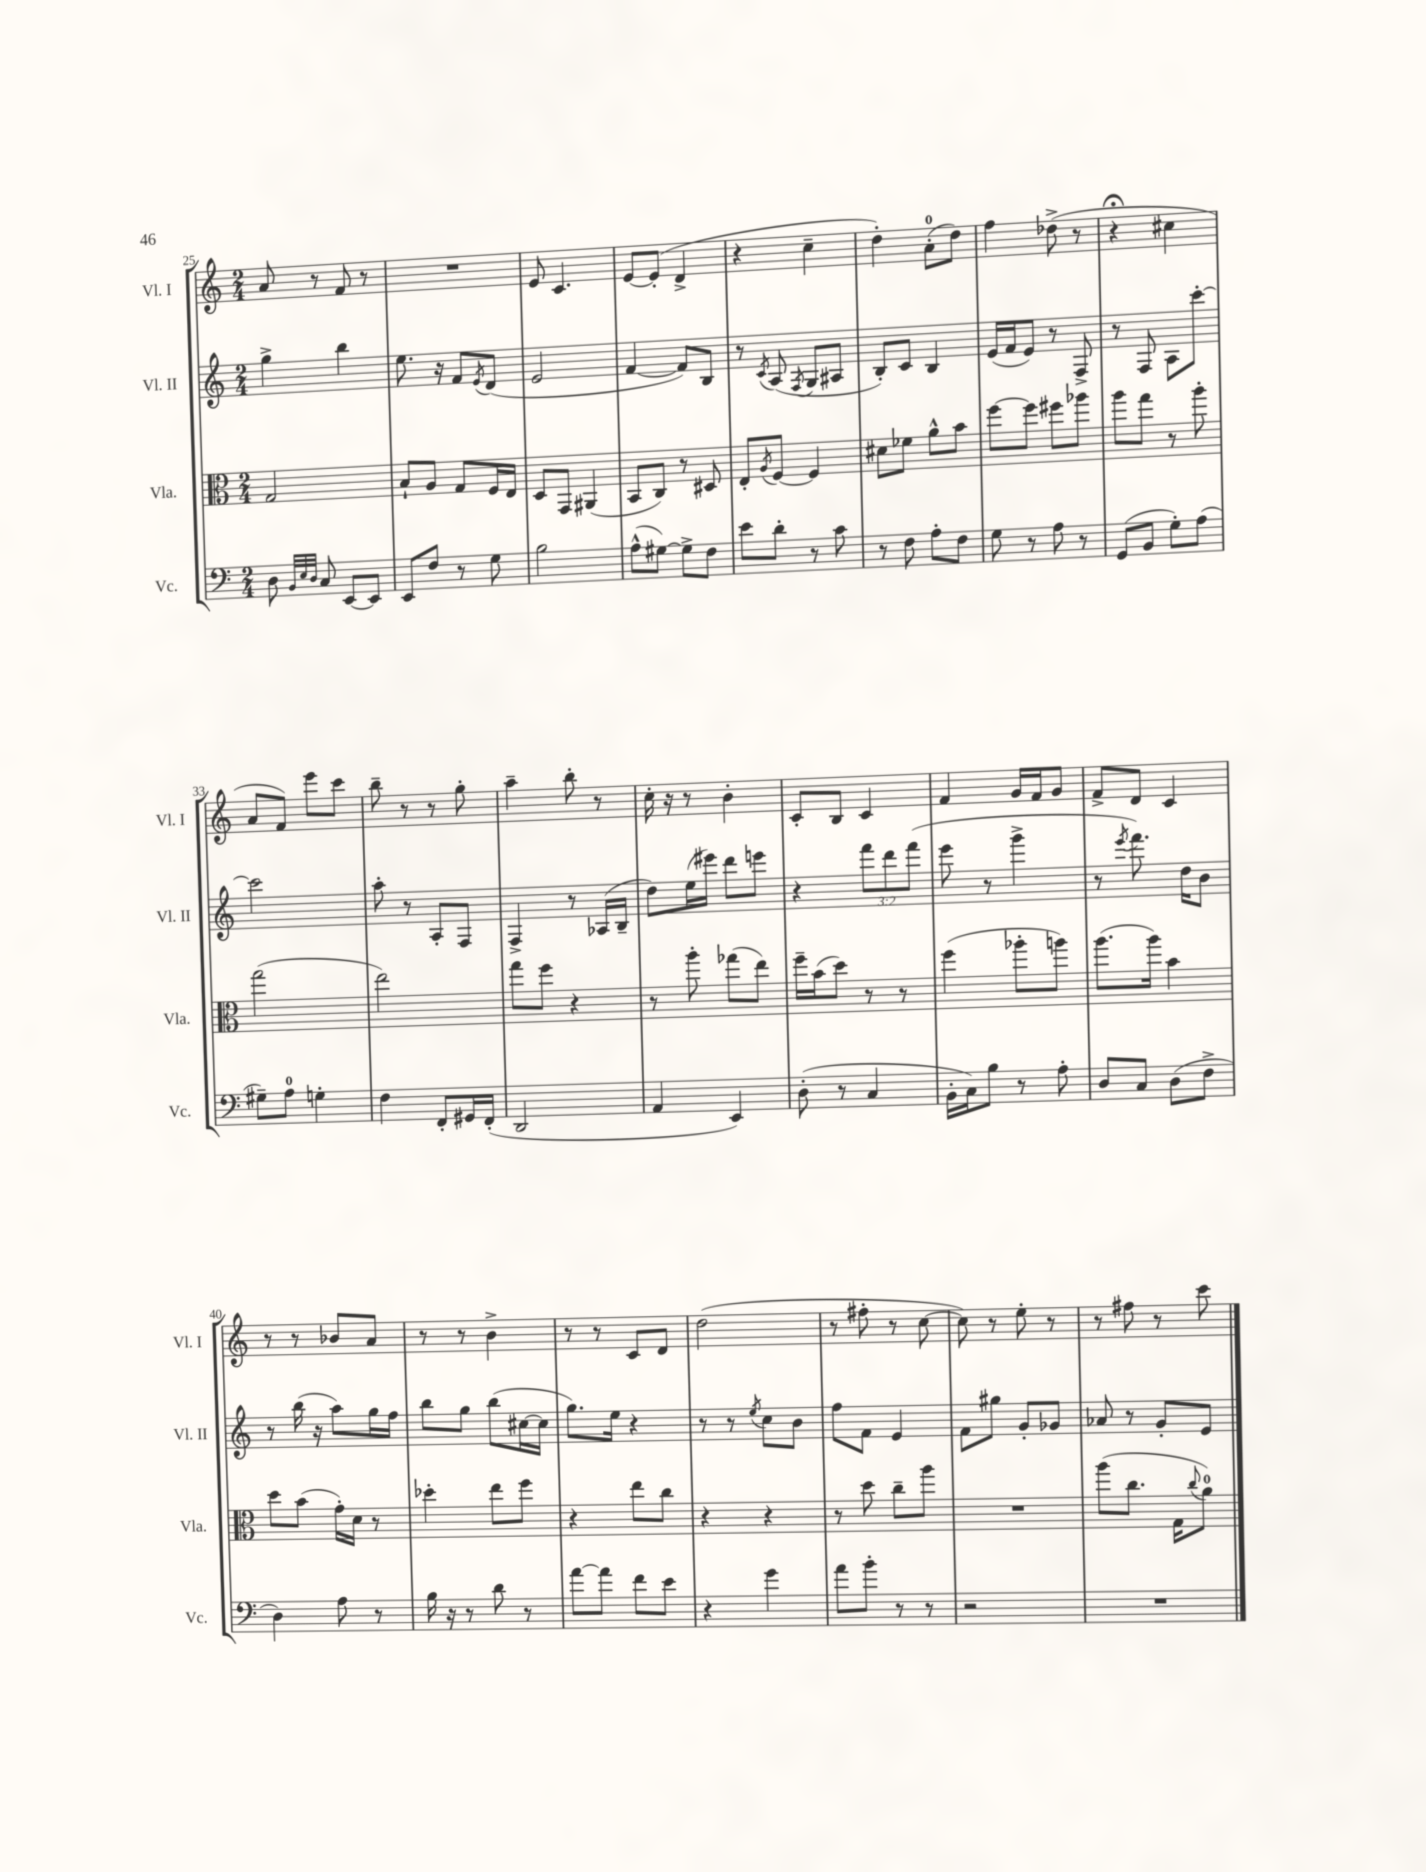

**kern	**kern	**kern	**kern
*staff4	*staff3	*staff2	*staff1
*clefF4	*clefC3	*clefG2	*clefG2
*k[]	*k[]	*k[]	*k[]
*M2/4	*M2/4	*M2/4	*M2/4
8D\	2G/	4gg^\	8a/
32qqBB/LLL	.	.	.
32qqE/	.	.	.
32qqD/JJJ	.	.	.
8C/	.	.	8r
[8EE/L	.	4bb\	8f/
8EE/]J	.	.	8r
=	=	=	=
8EE/L	8B`/L	8.ee\	2r
8F/J	8A/J	.	.
.	.	16r	.
8r	8G/L	8f/L	.
.	.	8qe/	.
8G\	16F/L	(8d/J	.
.	16E/JJ	.	.
=	=	=	=
2B\	8D/L	2e/	8e/
.	8GG/J	.	4.c/
.	(4AA#/	.	.
=	=	=	=
(8A^^\L	8BB/L	[4f/	[8e/L
[8G#\J)	8C/J)	.	(8e'/]J
8G#^\]L	8r	8f/]L)	4d^/
8F\J	8D#/	8B/J	.
=	=	=	=
8e\L	8E'/L	8r	4r
.	8qA/	8qc/	.
8d'\J	[8F/J	(8A/	.
.	.	8qF/	.
8r	4F/]	8G/L	4cc~\
8c\	.	8A#/J	.
=	=	=	=
8r	8d#\L	8B'/L)	4dd'\)
8F\	8f-\J	8c/J	.
8A'\L	8a^^\L	4B/	(8a'\L
8F\J	8b\J	.	8dd\J)
=	=	=	=
8G\	[8ff\L	(16e/LL	4ff\
.	.	16f/J	.
8r	8ff\]J	8e/J)	.
8A\	8ff#\L	8r	(8dd-^\
8r	8aa-\J	8F^/	8r
=	=	=	=
(8GG/L	8aa\L	8r	4r;
8BB/J	8gg\J	8F/	.
8G'\L)	8r	8A\L	4cc#\
(8A\J	8aa'\	[8ccc'\J	.
=	=	=	=
8G#~\L)	(2gg\	2ccc\]	8a/L
8A\J	.	.	8f/J)
4G'\	.	.	8eee\L
.	.	.	8ccc\J
=	=	=	=
4F\	2ee\)	8aa'\	8bb~\
.	.	8r	8r
8FF'/L	.	8A'/L	8r
16GG#/L	.	8F/J	8gg'\
(16FF'/JJ	.	.	.
=	=	=	=
2DD/	8gg\L	4F^/	4aa~\
.	8ff\J	.	.
.	4r	8r	8bb'\
.	.	(16A-/LL	8r
.	.	16B~/JJ	.
=	=	=	=
4AA/	8r	8dd\L)	16cc'\
.	.	.	16r
.	8aa'\	(16ee\L	8r
.	.	16eee#\JJ)	.
4EE/)	(8gg-\L	8ddd\L	4b'\
.	8ee\J)	8eee\J	.
=	=	=	=
(8D'\	16ff~\LL	4r	8c'/L
.	(16b\J	.	.
8r	8dd\J)	.	8B/J
4C/	8r	12fff\L	4c/
.	.	12ddd\	.
.	8r	.	.
.	.	(12fff\J	.
=	=	=	=
16BB'\LL	(4ff\	8eee\	4f/
16C\J)	.	.	.
8B\J	.	8r	.
8r	8aa-'\L	4ggg^\	16g/LL
.	.	.	16f/J
8A'\	8aa\J)	.	8g/J
=	=	=	=
8D/L	(8.aa\L	8r	8f^/L
.	.	8qeee/	.
8C/J	.	8.fff\)	8d/J
.	16aa\Jk)	.	.
(8D\L	4b\	.	4c/
.	.	16dd\LK	.
8F^\J	.	8b\J	.
=	=	=	=
4D\)	8dd\L	8r	8r
.	(8b\J	(16bb\	8r
.	.	16r	.
8A\	16g'\LL)	8aa\L)	8b-/L
.	16d\JJ	.	.
8r	8r	16gg\L	8a/J
.	.	16ff\JJ	.
=	=	=	=
16B\	4dd-'\	8bb\L	8r
16r	.	.	.
8r	.	8gg\J	8r
8d\	8ee\L	(8bb\L	4b^\
8r	8ff\J	[16cc#\L	.
.	.	16cc#\]JJ	.
=	=	=	=
[8a\L	4r	8.gg\L)	8r
8a\]J	.	.	8r
.	.	16ee\Jk	.
8f\L	8ee\L	4r	8c/L
8e\J	8cc\J	.	8d/J
=	=	=	=
4r	4r	8r	(2dd\
.	.	8r	.
.	.	8qee/	.
4g\	4r	8cc\L	.
.	.	8b\J	.
=	=	=	=
8a\L	8r	8ff\L	8r
8b'\J	8dd\	8f\J	8ff#'\
8r	8cc~\L	4e/	8r
8r	8aa\J	.	[8cc\
=	=	=	=
2r	2r	8f\L	8cc\])
.	.	8gg#\J	8r
.	.	8g'/L	8ee'\
.	.	8g-/J	8r
=	=	=	=
2r	(8aa\L	8a-/	8r
.	8.cc\J	8r	8ff#\
.	.	8g'/L	8r
.	16G\LK	.	.
.	8qqcc/	.	.
.	8a\J)	8e/J	8ccc\
==	==	==	==
*-	*-	*-	*-
